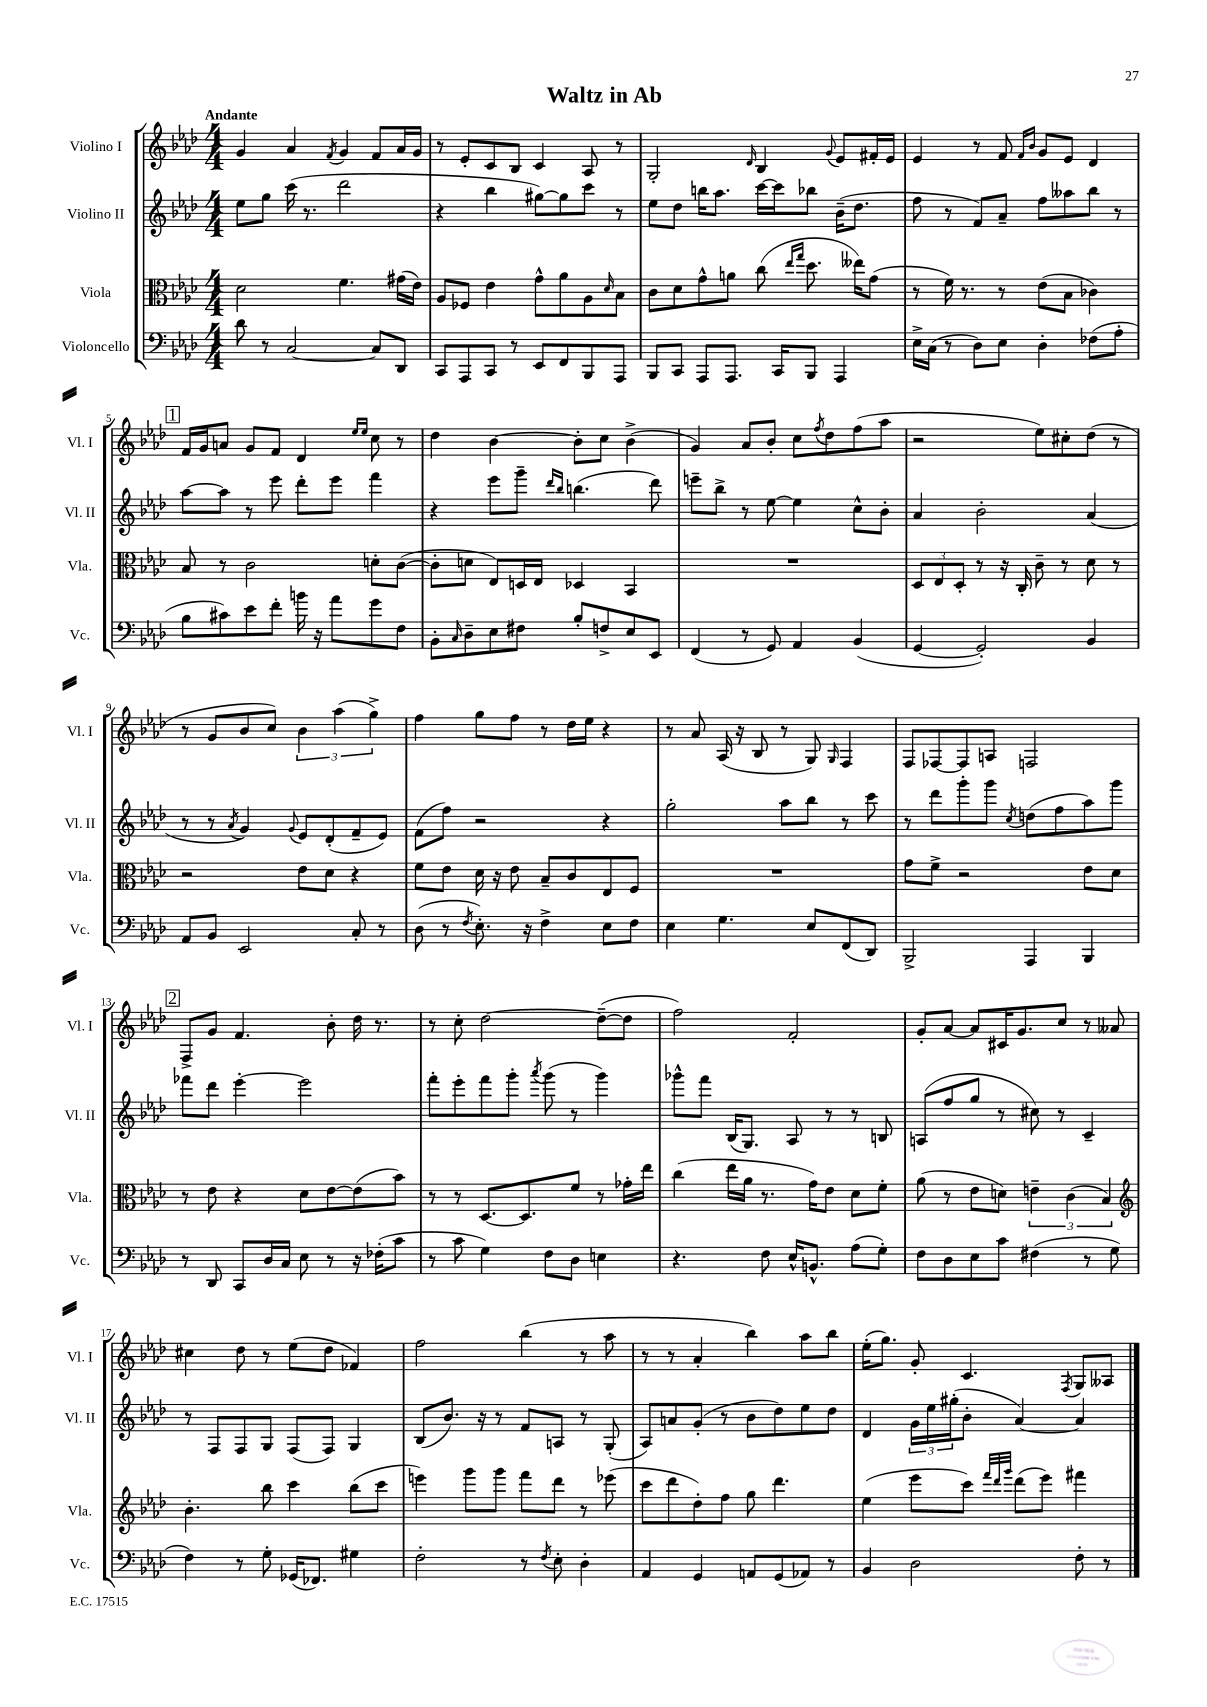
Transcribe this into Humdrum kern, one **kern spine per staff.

**kern	**kern	**kern	**kern
*staff4	*staff3	*staff2	*staff1
*clefF4	*clefC3	*clefG2	*clefG2
*k[b-e-a-d-]	*k[b-e-a-d-]	*k[b-e-a-d-]	*k[b-e-a-d-]
*M4/4	*M4/4	*M4/4	*M4/4
8d-\	2d-\	8ee-\L	4g/
8r	.	8gg\J	.
[2C/	.	(16ccc\	4a-/
.	.	8.r	.
.	.	.	8qf/
.	4.f\	2ddd-\	4g/
8C/]L	.	.	8f/L
8DD-/J	(16g#\LL	.	16a-/L
.	16e-\JJ)	.	16g/JJ
=	=	=	=
8CC/L	8A-/L	4r	8r
8AAA-/	8F-/J	.	8e-'/L
8CC/J	4e-\	4bb-\	8c/
8r	.	.	8B-/J
8EE-/L	8g^^\L	[8gg#\L)	4c/
8FF/	8a-\	8gg#\]	.
8BBB-/	8A-\	8ccc\J	8A-/
.	16qqd-/	.	.
8AAA-/J	8B-\J	8r	8r
=	=	=	=
8BBB-/L	8c\L	8ee-\L	2G'/
8CC/J	8d-\	8dd-\J	.
8AAA-/L	8g^^\	16bb\LK	.
.	.	8.aa-\J	.
8.AAA-/J	8a\J	.	.
.	.	.	16qqd-/
.	(8cc\	[16ccc\LL	4B-/
16CC/LK	.	16ccc\]J	.
.	16qqee-/LL	.	.
.	16qqgg/JJ	.	.
8BBB-/J	8.dd-\	8bb-\J	.
.	.	.	8qqg/
4AAA-/	.	(16b-~\LK	8e-/L
.	16ee--\LK)	8.dd-\J	.
.	(8g\J	.	16f#'/L
.	.	.	16e-/JJ
=	=	=	=
16E-^\LL	8r	8ff\	4e-/
(16C\JJ	.	.	.
8r	16f\)	8r	.
.	8.r	.	.
8D-\L)	.	8f/L)	8r
8E-\J	8r	8a-~/J	8f/
.	.	.	16qqf/LL
.	.	.	16qqb-/JJ
4D-'\	(8e-\L	8ff\L	8g/L
.	8B-\J	8aa--\	8e-/J
(8F-\L	4c-\)	8bb-\J	4d-/
8A-'\J	.	8r	.
=	=	=	=
8B-\L	8B-/	[8aa-\L	16f/LL
.	.	.	16g/J
8c#\)	8r	8aa-\]J	8a/J
8e-\	2c\	8r	8g/L
8f'\J	.	8eee-\	8f/J
16b\	.	8ddd-'\L	4d-/
16r	.	.	.
8a-\L	.	8eee-\J	.
.	.	.	16qqee-/LL
.	.	.	16qqee-/JJ
8g\	8d'\L	4fff\	8cc\
8F\J	([8c\J	.	8r
=	=	=	=
8BB-'\L	8c'\]L	4r	4dd-\
16qqC/	.	.	.
8D-~\	8d\J	.	.
8E-\	8E-/L)	8eee-\L	[4b-\
8F#\J	16D/L	8ggg~\J	.
.	16E-/JJ	.	.
.	.	16qqddd-/LL	.
.	.	16qqbb-/JJ	.
8B-'/L	4D-/	(4.bb\	8b-'\]L
8F^/	.	.	8cc\J
8E-/	4BB-/	.	(4b-^\
8EE-/J	.	8ddd-\)	.
=	=	=	=
(4FF/	1r	8eee~\L	4g/)
.	.	8bb-^\J	.
8r	.	8r	8a-/L
8GG/)	.	[8ee-\	8b-'/J
4AA-/	.	4ee-\]	8cc\L
.	.	.	8qff/
.	.	.	8dd-\
(4BB-/	.	8cc^^\L	(8ff\
.	.	8b-'\J	8aa-\J
=	=	=	=
[4GG/	12D-/L	4a-/	2r
.	12E-/	.	.
.	12D-'/J	.	.
2GG'/])	8r	2b-'\	.
.	16r	.	.
.	16C'/	.	.
.	8c~\	.	8ee-\L)
.	8r	.	8cc#'\
4BB-/	8d-\	(4a-/	(8dd-\J
.	8r	.	8r
=	=	=	=
8AA-/L	2r	8r	8r
8BB-/J	.	8r	8g/L
.	.	8qa-/	.
2EE-/	.	4g/)	8b-/
.	.	.	8cc/J)
.	.	8qqg/	.
.	8e-\L	8e-/L	6b-\
.	8d-\J	(8d-'/	.
.	.	.	(6aa-\
8C'/	4r	8f~/	.
.	.	.	6gg^\)
8r	.	8e-/J)	.
=	=	=	=
(8D-\	8f\L	(8f\L	4ff\
8r	8e-\J	8ff\J)	.
8qF/	.	.	.
8.E-'\)	16d-\	2r	8gg\L
.	16r	.	.
.	8e-\	.	8ff\J
16r	.	.	.
4F^\	8B-~/L	.	8r
.	8c/	.	16dd-\LL
.	.	.	16ee-\JJ
8E-\L	8E-/	4r	4r
8F\J	8F/J	.	.
=	=	=	=
4E-\	1r	2gg'\	8r
.	.	.	8a-/
4.G\	.	.	(16A-/
.	.	.	16r
.	.	.	8B-/
.	.	8aa-\L	8r
8E-/L	.	8bb-\J	8G/)
.	.	.	16qqG/
(8FF/	.	8r	4F/
8DD-/J)	.	8ccc\	.
=	=	=	=
2BBB-^/	8g\L	8r	8F/L
.	8f^\J	8ddd-\L	[8F-/
.	2r	8ggg'\	8F-/]
.	.	8ggg\J	8A/J
.	.	8qcc/	.
4AAA-/	.	(8dd\L	2F/
.	.	8ff\	.
4BBB-/	8e-\L	8aa-\)	.
.	8d-\J	8ggg\J	.
=	=	=	=
8r	8r	8fff-\L	8F^/L
8DD-/	8e-\	8ddd-\J	8g/J
8CC/L	4r	[4eee-'\	4.f/
16D-/L	.	.	.
16C/JJ	.	.	.
8E-\	8d-\L	2eee-\]	.
8r	[8e-\	.	8b-'\
16r	(8e-\]	.	16dd-\
(16F-'\LK	.	.	8.r
8c\J	8b-\J)	.	.
=	=	=	=
8r	8r	8fff'\L	8r
8c\	8r	8eee-'\	8cc'\
4G\)	[8.D-/L	8fff\	[2dd-\
.	.	8ggg'\J	.
.	8.D-/]	.	.
.	.	8qaaa-/	.
8F\L	.	(8ggg\	.
8D-\J	8f/J	8r	.
4E\	8r	4ggg\)	(8dd-~\_L
.	16g-'\LL	.	8dd-\]J
.	16ee-\JJ	.	.
=	=	=	=
4.r	(4cc\	8ggg-^^\L	2ff\)
.	.	8fff\J	.
.	16ee-\LL	(16B-/LK	.
.	16a-\JJ	8.G/J)	.
8F\	8.r	.	.
16E-^^/LK	.	8A-/	2f'/
8.BB^^/J	16g\LK)	.	.
.	8e-\J	8r	.
(8A-\L	8d-\L	8r	.
8G'\J)	8f'\J	8B/	.
=	=	=	=
8F\L	(8a-\	(8A/L	8g'/L
8D-\	8r	8ff/	[8a-/J
8E-\	8e-\L	8gg/J	8a-/]L
8c\J	8d\J)	8r	16c#/K
.	.	.	8.g/
(4F#\	6e~\	8cc#\)	.
.	.	8r	8cc/J
.	(6c\	.	.
8r	.	4c~/	8r
.	6B-/)	.	.
8G\	.	.	8a--/
=	=	=	=
*	*clefG2	*	*
4F\)	4.b-'\	8r	4cc#\
.	.	8F/L	.
8r	.	8F/	8dd-\
8G'\	8bb-\	8G/J	8r
(16GG-/LK	4ccc\	(8F/L	(8ee-\L
8.FF-/J)	.	.	.
.	.	8F/J)	8dd-\J
4G#\	(8bb-\L	4G/	4f-/)
.	8ccc\J	.	.
=	=	=	=
2F'\	4eee\)	(8B-/L	2ff\
.	.	8.b-/J)	.
.	8ggg\L	.	.
.	.	16r	.
.	8ggg\J	8r	.
8r	8fff\L	8f/L	(4bb-\
8qF/	.	.	.
8E-'\	8ddd-\J	8A/J	.
4D-'\	8r	8r	8r
.	(8eee-\	(8G'/	8aa-\
=	=	=	=
4AA-/	8ccc\L	8A-/L)	8r
.	8ddd-\	8a/	8r
4GG/	8dd-'\)	(8g'/J	4a-'/
.	8ff\J	8r	.
8AA/L	8gg\	8b-\L	4bb-\)
(8GG/	4.ddd-\	8dd-\)	.
8AA-/J)	.	8ee-\	8aa-\L
8r	.	8dd-\J	8bb-\J
=	=	=	=
4BB-/	(4ee-\	4d-/	(16ee-'\LK
.	.	.	8.gg\J)
2D-\	8eee-\L	24g\LL	8g'/
.	.	24ee-\	.
.	.	(24gg#'\J	.
.	8ccc\J)	8b-'\J	4.c/
.	32qqfff/LLL	.	.
.	32qqddd-/	.	.
.	32qqggg/JJJ	.	.
.	(8ddd-\L	[4a-/)	.
.	8eee-\J)	.	.
.	.	.	8qF/
8F'\	4fff#\	4a-/]	8G/L
8r	.	.	8A--/J
==	==	==	==
*-	*-	*-	*-
